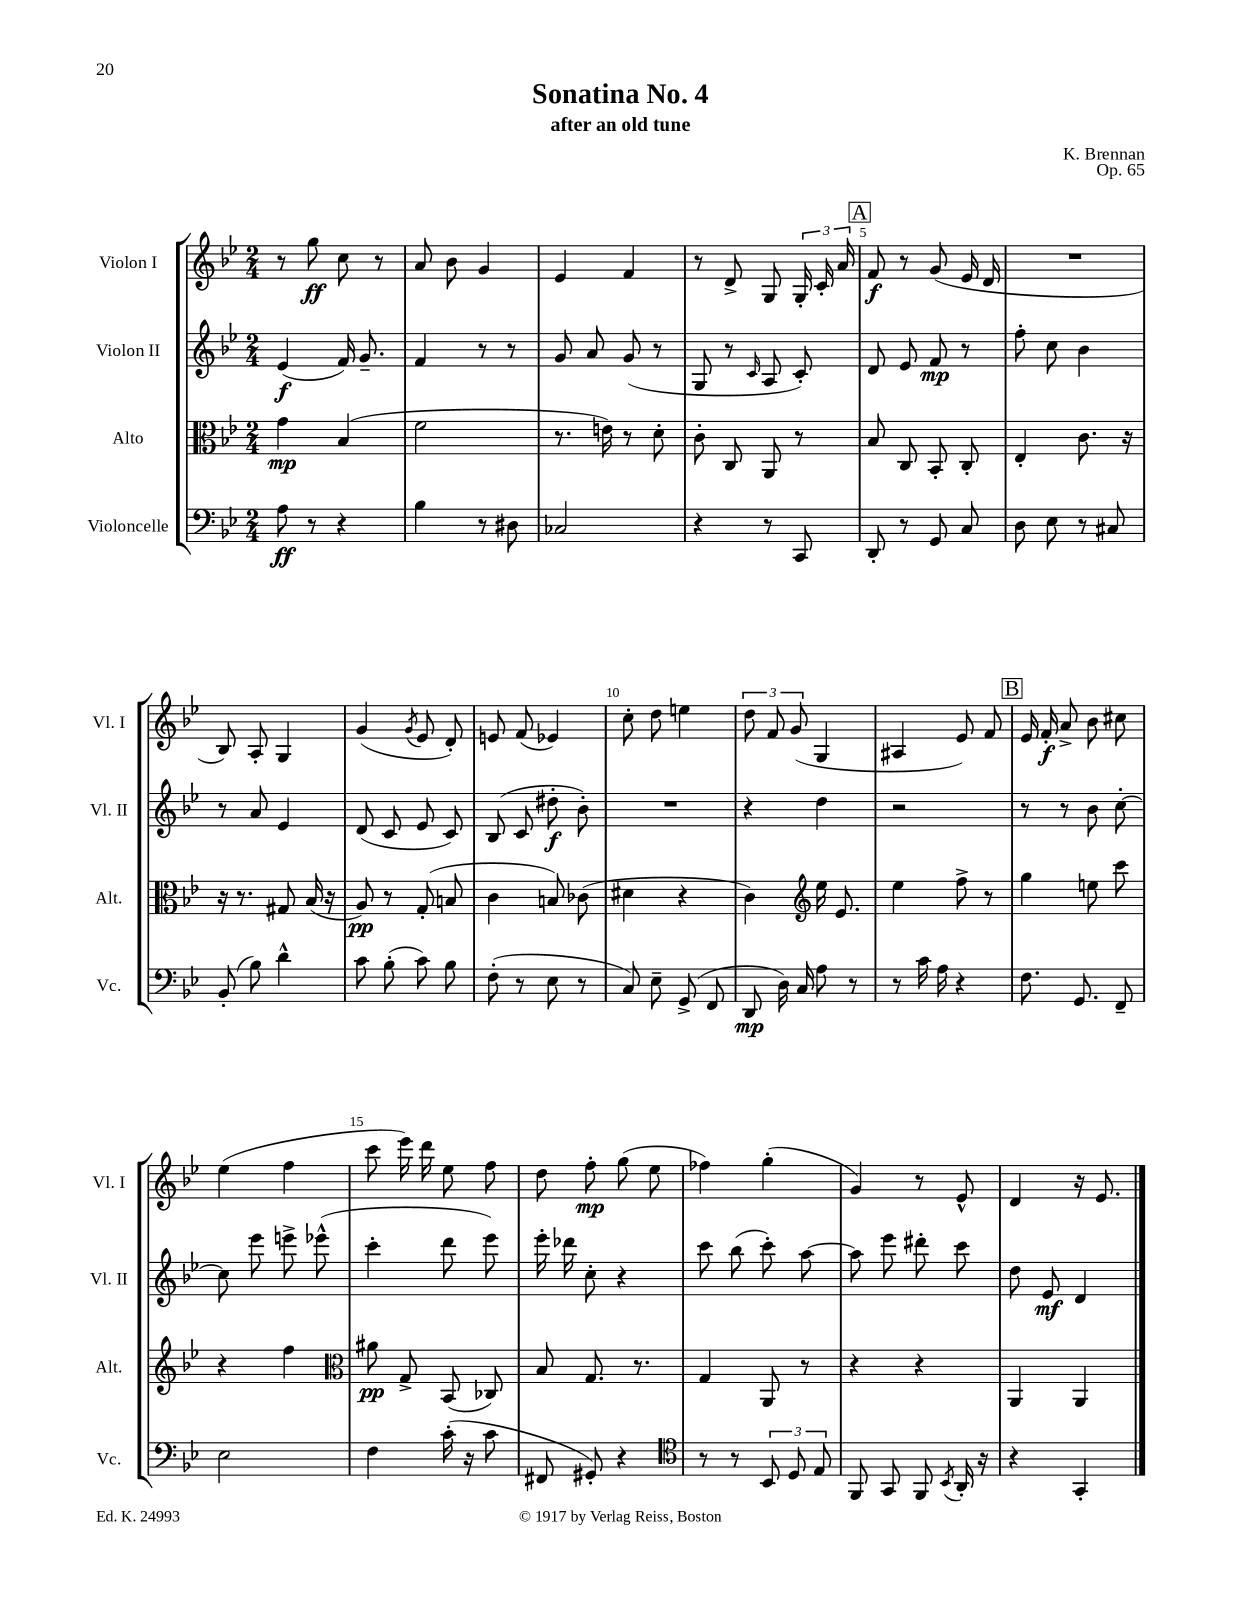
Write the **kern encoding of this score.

**kern	**kern	**kern	**kern
*staff4	*staff3	*staff2	*staff1
*clefF4	*clefC3	*clefG2	*clefG2
*k[b-e-]	*k[b-e-]	*k[b-e-]	*k[b-e-]
*M2/4	*M2/4	*M2/4	*M2/4
8A\	4g\	(4e-/	8r
8r	.	.	8gg\
4r	(4B-/	16f/)	8cc\
.	.	8.g~/	.
.	.	.	8r
=	=	=	=
4B-\	2f\	4f/	8a/
.	.	.	8b-\
8r	.	8r	4g/
8D#\	.	8r	.
=	=	=	=
2C-/	8.r	8g/	4e-/
.	.	8a/	.
.	16e\)	.	.
.	8r	(8g/	4f/
.	8d'\	8r	.
=	=	=	=
4r	8c'\	8G/	8r
.	8C/	8r	8d^/
.	.	16qqc/	.
8r	8AA/	8A/	8G/
8CC/	8r	8c'/)	24G'/
.	.	.	24c'/
.	.	.	24a/
=	=	=	=
8DD'/	8B-/	8d/	8f/
8r	8C/	8e-/	8r
8GG/	8BB-'/	8f/	(8g/
8C/	8C'/	8r	16e-/
.	.	.	16d/
=	=	=	=
8D\	4E-'/	8ff'\	2r
8E-\	.	8cc\	.
8r	8.c\	4b-\	.
8C#/	.	.	.
.	16r	.	.
=	=	=	=
(8BB-'/	16r	8r	8B-/)
.	8.r	.	.
8B-\)	.	8a/	8A'/
4d^^\	8G#/	4e-/	4G/
.	(16B-/	.	.
.	16r	.	.
=	=	=	=
8c\	8A/)	(8d/	(4g/
(8B-'\	8r	8c/	.
.	.	.	8qg/
8c\)	(8G'/	8e-/	8e-/
8B-\	8B/	8c/)	8d'/)
=	=	=	=
(8F'\	4c\	(8B-/	8e/
8r	.	8c/	(8f/
8E-\	8B/)	8dd#'\	4e-/)
8r	(8c-\	8b-'\)	.
=	=	=	=
8C/)	4d#\	2r	8cc'\
8E-~\	.	.	8dd\
(8GG^/	4r	.	4ee\
8FF/	.	.	.
=	=	=	=
8DD/	4c\)	4r	12dd\
.	.	.	12f/
16D\)	.	.	.
.	.	.	(12g/
16C/	.	.	.
*	*clefG2	*	*
8A\	16ee-\	4dd\	4G/
.	8.e-/	.	.
8r	.	.	.
=	=	=	=
8r	4ee-\	2r	4A#/
16c\	.	.	.
16A\	.	.	.
4r	8ff^\	.	8e-/)
.	8r	.	8f/
=	=	=	=
8.F\	4gg\	8r	16e-/
.	.	.	16f'/
.	.	8r	8a^/
8.GG/	.	.	.
.	8ee\	8b-\	8b-\
8FF~/	8ccc\	[8cc'\	8cc#\
=	=	=	=
2E-\	4r	8cc\]	(4ee-\
.	.	8eee-\	.
.	4ff\	8eee^\	4ff\
.	.	(8eee-^^\	.
=	=	=	=
*	*clefC3	*	*
4F\	8a#\	4ccc'\	8ccc\
.	8G^/	.	16eee-\)
.	.	.	16ddd\
(16c'\	(8BB-/	8ddd\	8ee-\
16r	.	.	.
8c\	8C-/)	8eee-\)	8ff\
=	=	=	=
8FF#/	8B-/	16eee-'\	8dd\
.	.	16ddd-\	.
8GG#'/)	8.G/	8cc'\	8ff'\
4r	.	4r	(8gg\
.	8.r	.	.
.	.	.	8ee-\
=	=	=	=
*clefC4	*	*	*
8r	4G/	8ccc\	4ff-\)
8r	.	(8bb-\	.
12BB-/	8AA/	8ccc'\)	(4gg'\
12D/	.	.	.
.	8r	[8aa\	.
12E-/	.	.	.
=	=	=	=
8FF/	4r	8aa\]	4g/)
8GG/	.	8eee-\	.
8FF/	4r	8ddd#'\	8r
8qBB-/	.	.	.
16AA'/	.	8ccc\	8e-^^/
16r	.	.	.
=	=	=	=
4r	4AA/	8dd\	4d/
.	.	8e-/	.
4GG'/	4AA/	4d/	16r
.	.	.	8.e-/
==	==	==	==
*-	*-	*-	*-
